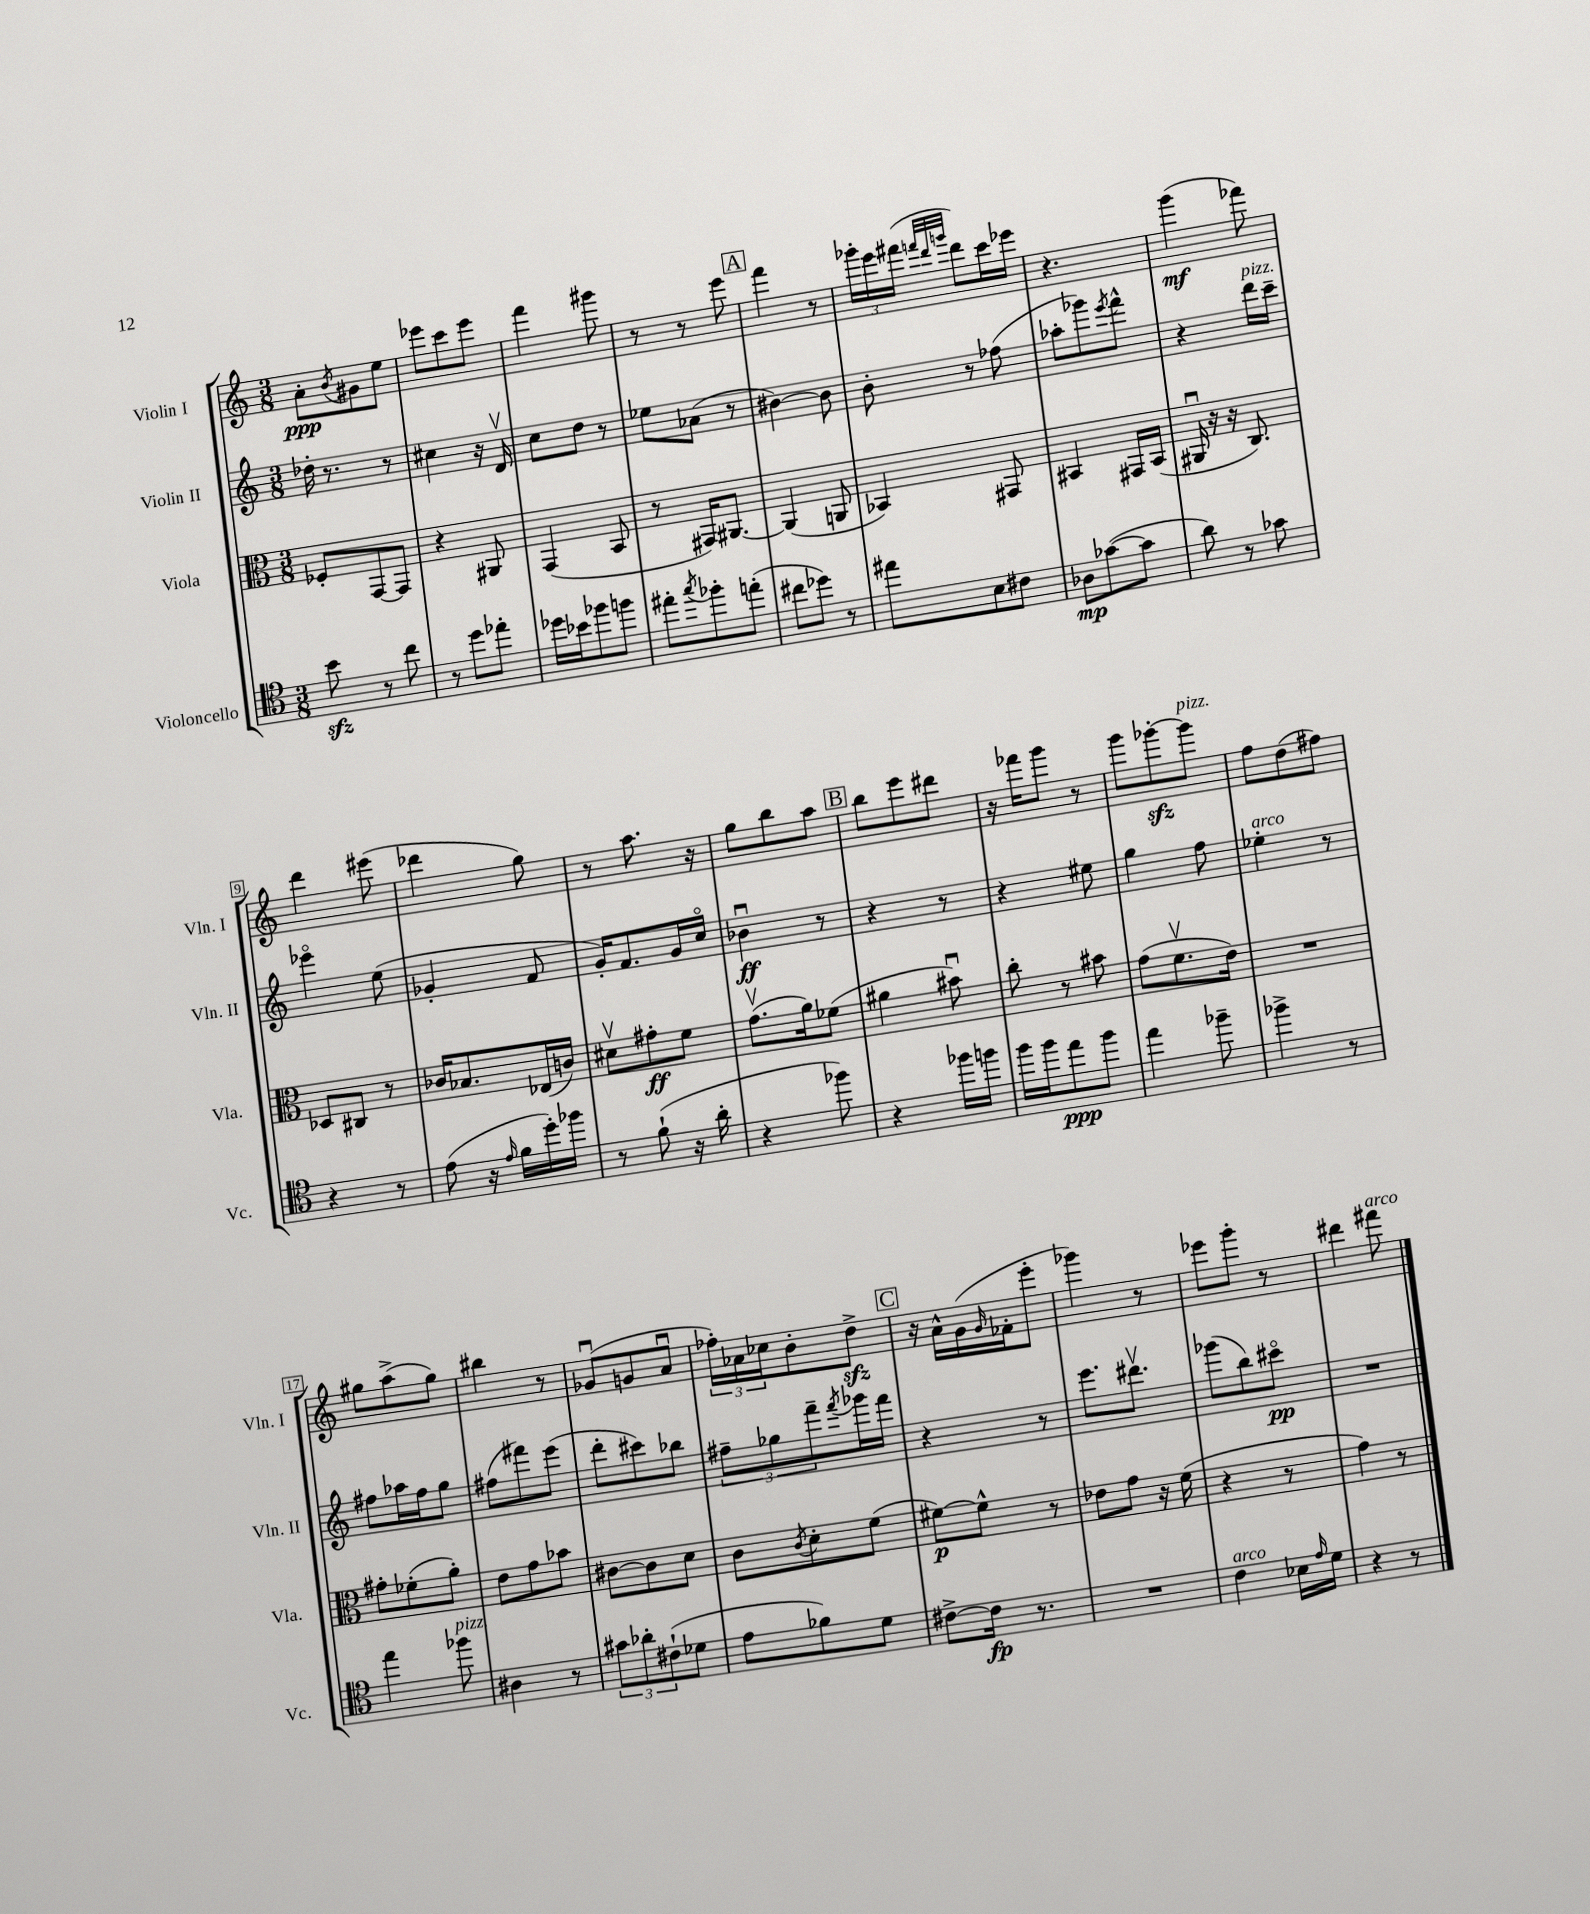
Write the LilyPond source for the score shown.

<<
\new StaffGroup <<
\new Staff = "s0" \with { instrumentName = "Violin I" shortInstrumentName = "Vln. I" } {
    \clef treble \key c \major \numericTimeSignature \time 3/8
    a'8-.\ppp \acciaccatura { b'8 } gis'8 e''8 |
    ees'''8 c'''8 ees'''8 |
    f'''4 gis'''8 |
    r8 r8 e'''8 |
    \mark \markup { \box "A" } f'''4 r8 |
    \tuplet 3/2 { ges'''16-. e'''16 fis'''16( } \grace { f'''32 d'''32 g'''32 } d'''8) c'''16 ees'''16 |
    r4. |
    g'''4\mf( fes'''8) |
    d'''4 eis'''8( |
    des'''4 g''8) |
    r8 a''8. r16 |
    g''8 b''8 a''8 |
    \mark \markup { \box "B" } b''8 e'''8 dis'''8 |
    r16 fes'''16 g'''8 r8 |
    g'''8 ges'''8~-.\sfz ges'''8^\markup { \italic "pizz." } |
    f''8 d''8( fis''8) |
    gis''8 a''8->( gis''8) |
    bis''4 r8 |
    ges'8\downbow( g'8 a'8\downbow |
    \tuplet 3/2 { fes''16-.) aes'16 ces''16 } b'8-. d''8->\sfz |
    \mark \markup { \box "C" } r16 a'16-^ g'16( \grace { g'16 } fes'16-. e'''8-. |
    ges'''4) r8 |
    ees'''8 g'''8-. r8 |
    dis'''4 fis'''8^\markup { \italic "arco" } \bar "|." |
}
\new Staff = "s1" \with { instrumentName = "Violin II" shortInstrumentName = "Vln. II" } {
    \clef treble \key c \major \numericTimeSignature \time 3/8
    des''16-. r8. r8 |
    cis''4 r16 d'16\upbow |
    c''8 d''8 r8 |
    ees''8 aes'8( r8 |
    \mark \markup { \box "A" } bis'4~) bis'8 |
    b'8-. r8 fes''8( |
    aes''8-. ges'''8) \acciaccatura { e'''8 } f'''8-^ |
    r4 d'''16^\markup { \italic "pizz." } c'''16-- |
    ees'''4\flageolet e''8( |
    ges'4-. f'8 |
    g'16-.) f'8. g'16 c''16\flageolet |
    bes'4\downbow\ff r8 |
    \mark \markup { \box "B" } r4 r8 |
    r4 eis''8 |
    g''4 f''8 |
    ees''4-.^\markup { \italic "arco" } r8 |
    fis''8 aes''16 fis''16 g''8 |
    fis''8( fis'''8) e'''8( |
    d'''8-. cis'''8) bes''8 |
    \tuplet 3/2 { fis''8-- ges''8 f'''8-- } \acciaccatura { f'''8 } ges'''16 f'''16 |
    \mark \markup { \box "C" } r4 r8 |
    e'''8. dis'''8.\upbow |
    ges'''8( b''8) cis'''8\flageolet\pp |
    R4. \bar "|." |
}
\new Staff = "s2" \with { instrumentName = "Viola" shortInstrumentName = "Vla." } {
    \clef alto \key c \major \numericTimeSignature \time 3/8
    fes8-. g,8~ g,8 |
    r4 ais,8 |
    g,4( b,8 |
    r8 gis,16) ais,8.~ |
    \mark \markup { \box "A" } ais,4( a,8 |
    bes,4) gis,8 |
    bis,4 gis,16 bis,16( |
    ais,16\downbow r16 r16 c8.) |
    des8 cis8 r8 |
    ces'16 bes8. ees16( c'16) |
    dis'8\upbow gis'8-.\ff f'8 |
    g'8.\upbow( a'16) fes'8( |
    \mark \markup { \box "B" } ais'4 bis'8\downbow) |
    c''8-. r8 bis'8 |
    g'8( f'8.\upbow e'16) |
    R4. |
    gis'8-. fes'8-.( a'8-.) |
    e'8 g'8 bes'8 |
    cis'8~ cis'8 d'8 |
    c'8 \acciaccatura { c'8 } d'8-. f'8( |
    \mark \markup { \box "C" } fis'8~\p) fis'8-^ r8 |
    ees'8 g'8 r16 f'16( |
    r4 r8 |
    g'4) r8 \bar "|." |
}
\new Staff = "s3" \with { instrumentName = "Violoncello" shortInstrumentName = "Vc." } {
    \clef tenor \key c \major \numericTimeSignature \time 3/8
    b'8\sfz r8 c''8 |
    r8 d''8 ees''8-. |
    des''16 bes'16 fes''8 f''8 |
    eis''8-. \acciaccatura { g''8 } fes''8-. e''8-.( |
    \mark \markup { \box "A" } cis''8 des''8) r8 |
    eis''8 b8 cis'8 |
    aes8\mp ges'8~( ges'8 |
    a'8) r8 ges'8 |
    r4 r8 |
    e'8( r16 \grace { e'16 } f'16 d''16-.) fes''16 |
    r8 f'8-!( r16 a'16-. |
    r4 fes''8) |
    \mark \markup { \box "B" } r4 fes''16 f''16 |
    f''16 f''16 e''8\ppp f''8 |
    e''4 fes''8-- |
    fes''4-> r8 |
    e''4 fes''8^\markup { \italic "pizz." } |
    ais4 r8 |
    \tuplet 3/2 { gis'8 aes'8-. cis'8-!( } des'8 |
    e'8 fes'8) d'8 |
    \mark \markup { \box "C" } cis'8~-> cis'16\fp r8. |
    R4. |
    c'4^\markup { \italic "arco" } bes16 \grace { e'16 } d'16 |
    r4 r8 \bar "|." |
}
>>
>>
\layout { \context { \Score \override BarNumber.stencil = #(make-stencil-boxer 0.1 0.3 ly:text-interface::print) } }
